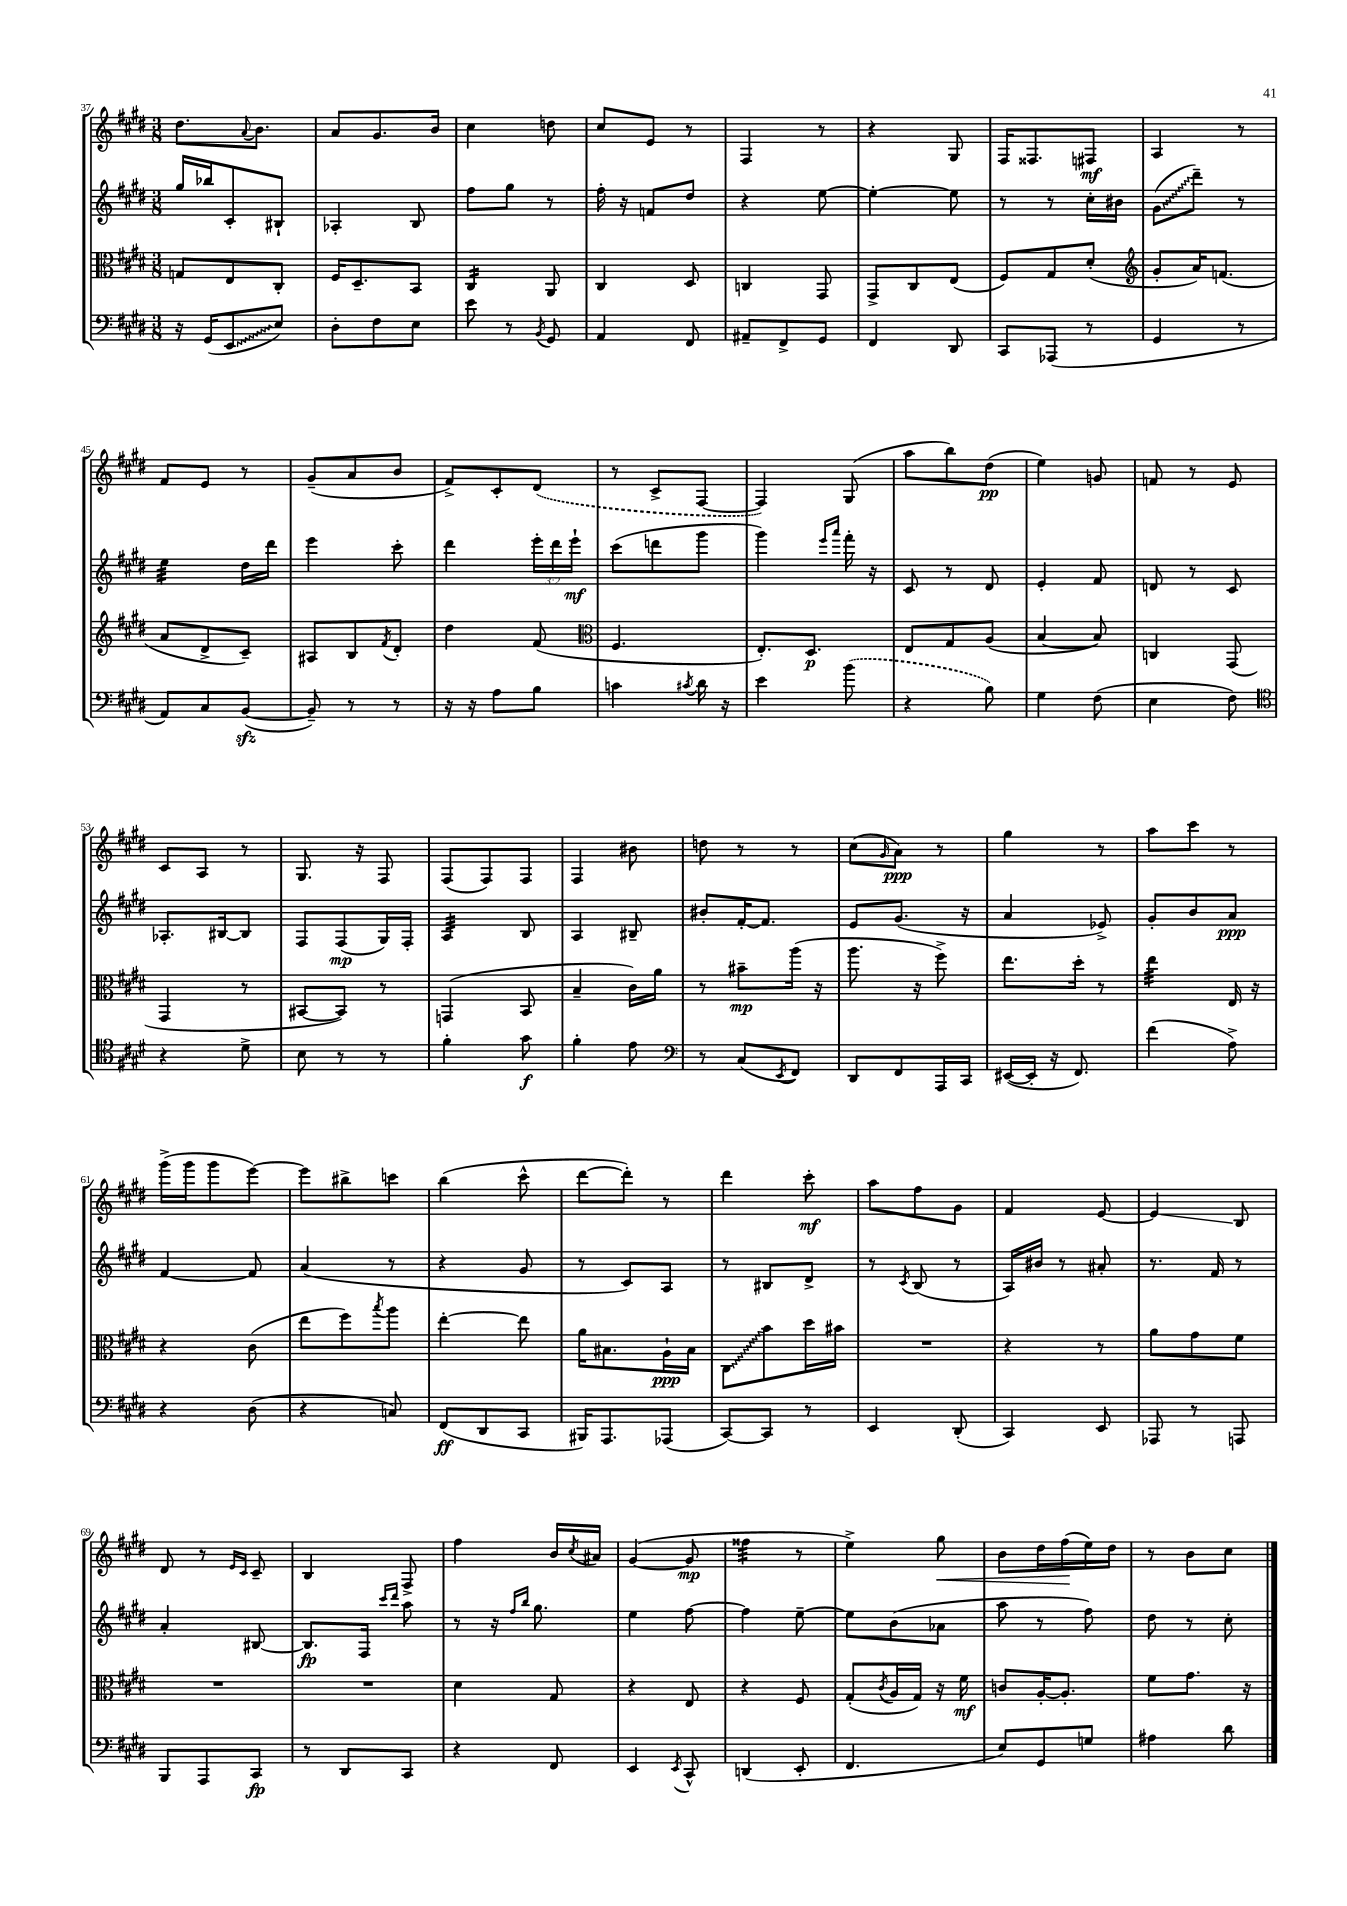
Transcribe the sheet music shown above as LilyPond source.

<<
\new StaffGroup <<
\new Staff = "s0" {
    \clef treble \key e \major \numericTimeSignature \time 3/8
    dis''8. \appoggiatura { a'8 } b'8. |
    a'8 gis'8. b'16 |
    cis''4 d''8 |
    cis''8 e'8 r8 |
    fis4 r8 |
    r4 gis8 |
    fis16 fisis8. fis8\mf |
    a4 r8 |
    fis'8 e'8 r8 |
    gis'8--( a'8 b'8 |
    fis'8->) cis'8-. \once \slurDashed dis'8( |
    r8 cis'8-> fis8~ |
    fis4) gis8( |
    a''8 b''8) dis''8\pp( |
    e''4) g'8 |
    f'8 r8 e'8 |
    cis'8 a8 r8 |
    gis8. r16 fis8 |
    fis8( fis8) fis8 |
    fis4 bis'8 |
    d''8 r8 r8 |
    cis''8( \grace { gis'16 } a'8\ppp) r8 |
    gis''4 r8 |
    a''8 cis'''8 r8 |
    gis'''16->( gis'''16 gis'''8 e'''8~) |
    e'''8 bis''8-> c'''8 |
    b''4( cis'''8-^ |
    dis'''8~ dis'''8-.) r8 |
    dis'''4 cis'''8-.\mf |
    a''8 fis''8 gis'8 |
    fis'4 e'8~ |
    e'4\glissando b8 |
    dis'8 r8 \grace { e'16 cis'16 } cis'8-- |
    b4 fis8-> |
    fis''4 b'16 \acciaccatura { cis''8 } ais'16 |
    gis'4~( gis'8\mp |
    fisis''4:32 r8 |
    e''4->) gis''8\< |
    b'8 dis''16 fis''16\!( e''16) dis''16 |
    r8 b'8 cis''8 \bar "|." |
}
\new Staff = "s1" {
    \clef treble \key e \major \numericTimeSignature \time 3/8 \override Staff.TupletNumber.text = #tuplet-number::calc-fraction-text
    gis''16 bes''16 cis'8-. bis8-! |
    aes4-. b8 |
    fis''8 gis''8 r8 |
    fis''16-. r16 f'8 dis''8 |
    r4 e''8~ |
    e''4~-. e''8 |
    r8 r8 cis''16-. bis'16 |
    \once \override Glissando.style = #'zigzag gis'8\glissando( dis'''8--) r8 |
    e''4:32 dis''16 dis'''16 |
    e'''4 cis'''8-. |
    dis'''4 \tuplet 3/2 { e'''16-. dis'''16 e'''16-!\mf } |
    cis'''8( d'''8 gis'''8 |
    gis'''4) \grace { e'''16 a'''16 } fis'''16-. r16 |
    cis'8 r8 dis'8 |
    e'4-. fis'8 |
    d'8 r8 cis'8 |
    aes8.-. bis16~ bis8 |
    fis8 fis8\mp( gis16) fis16-. |
    a4:32 b8 |
    a4 bis8-- |
    bis'8-. fis'16~-. fis'8. |
    e'8 gis'8.( r16 |
    a'4 ees'8->) |
    gis'8-. b'8 a'8\ppp |
    fis'4~ fis'8 |
    a'4( r8 |
    r4 gis'8 |
    r8 cis'8) a8 |
    r8 bis8 dis'8-> |
    r8 \acciaccatura { cis'8 } b8( r8 |
    a16) bis'16 r8 ais'8-. |
    r8. fis'16 r8 |
    a'4-. bis8~ |
    bis8.\fp fis16 \grace { cis'''16 dis'''16 } a''8 |
    r8 r16 \grace { fis''16 b''16 } gis''8. |
    e''4 fis''8~ |
    fis''4 e''8~-- |
    e''8 b'8( aes'8 |
    a''8 r8 fis''8) |
    dis''8 r8 cis''8-. \bar "|." |
}
\new Staff = "s2" {
    \clef alto \key e \major \numericTimeSignature \time 3/8
    g8 e8 cis8-. |
    fis16 dis8.-- b,8 |
    cis4:16 a,8 |
    cis4 dis8 |
    c4 gis,8 |
    gis,8-> cis8 e8( |
    fis8) gis8 dis'8-.( |
    \clef treble gis'8-. a'16) f'8.( |
    a'8 dis'8-> cis'8--) |
    ais8 b8 \acciaccatura { fis'8 } dis'8-. |
    dis''4 fis'8( |
    \clef alto fis4. |
    e8.-.) dis8.\p |
    e8 gis8 a8( |
    b4~ b8) |
    c4 gis,8( |
    gis,4 r8 |
    bis,8~ bis,8) r8 |
    g,4( b,8 |
    b4-- cis'16) a'16 |
    r8 bis'8--\mp a''16( r16 |
    a''8. r16 fis''8->) |
    e''8. dis''16-. r8 |
    e''4:32 e16 r16 |
    r4 cis'8( |
    e''8 fis''8) \acciaccatura { b''8 } a''8 |
    e''4~-. e''8 |
    a'16 bis8. a16-!\ppp bis16 |
    \once \override Glissando.style = #'zigzag cis8\glissando b'8 dis''16 bis'16 |
    R4. |
    r4 r8 |
    a'8 gis'8 fis'8 |
    R4. |
    R4. |
    dis'4 gis8 |
    r4 e8 |
    r4 fis8 |
    gis8-.( \acciaccatura { cis'8 } a16 gis16) r16 fis'16\mf |
    c'8 a16~-. a8.-. |
    fis'8 gis'8. r16 \bar "|." |
}
\new Staff = "s3" {
    \clef bass \key e \major \numericTimeSignature \time 3/8
    r16 gis,16( \once \override Glissando.style = #'zigzag e,8\glissando e8) |
    dis8-. fis8 e8 |
    e'8 r8 \acciaccatura { b,8 } gis,8 |
    a,4 fis,8 |
    ais,8-- fis,8-> gis,8 |
    fis,4 dis,8 |
    cis,8 aes,,8( r8 |
    gis,4 r8 |
    a,8) cis8 b,8~\sfz( |
    b,8--) r8 r8 |
    r16 r16 a8 b8 |
    c'4 \acciaccatura { cis'8 } dis'16 r16 |
    e'4 \once \slurDashed b'8( |
    r4 b8) |
    gis4 fis8( |
    e4 fis8) |
    \clef tenor r4 dis'8-> |
    b8 r8 r8 |
    fis'4-. gis'8\f |
    fis'4-. e'8 |
    \clef bass r8 cis8( \acciaccatura { e,8 } fis,8) |
    dis,8 fis,8 a,,16 cis,16 |
    eis,16~( eis,16-. r16 fis,8.) |
    fis'4( a8->) |
    r4 dis8( |
    r4 c8) |
    fis,8\ff( dis,8 cis,8 |
    bis,,16) a,,8. aes,,8( |
    cis,8~) cis,8 r8 |
    e,4 dis,8-.( |
    cis,4) e,8 |
    aes,,8 r8 a,,8 |
    b,,8 a,,8 cis,8\fp |
    r8 dis,8 cis,8 |
    r4 fis,8 |
    e,4 \acciaccatura { e,8 } cis,8-^ |
    d,4( e,8-. |
    fis,4. |
    e8) gis,8 g8 |
    ais4 dis'8 \bar "|." |
}
>>
>>
\layout { \context { \Score currentBarNumber = #37 } }
